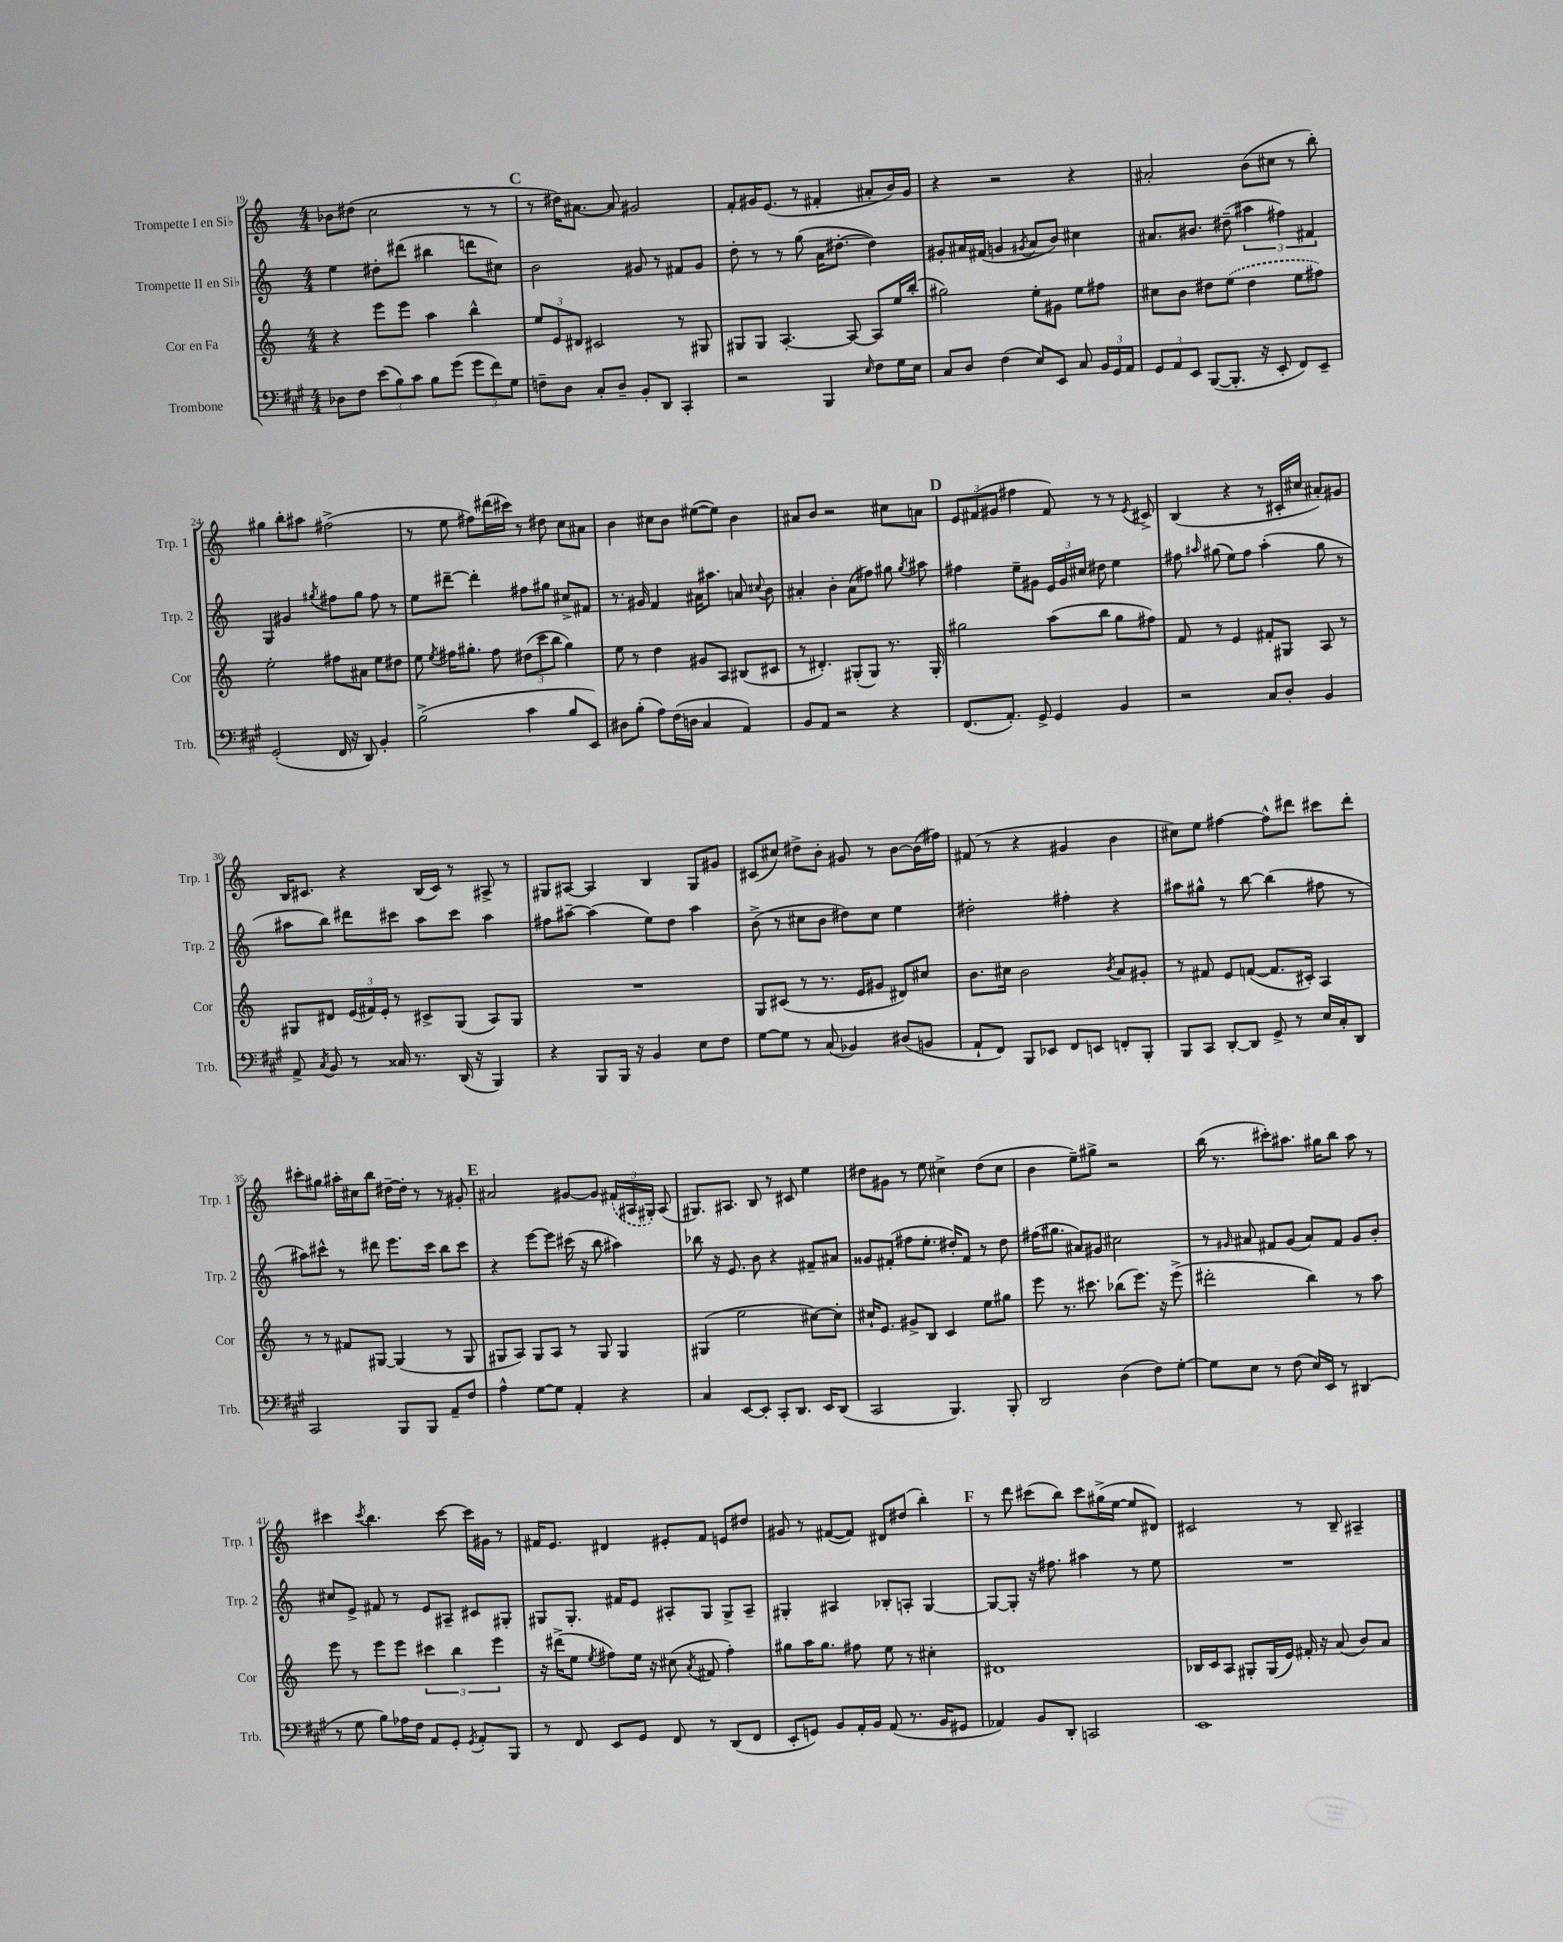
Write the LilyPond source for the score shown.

<<
\new StaffGroup <<
\new Staff = "s0" \with { instrumentName = "Trompette I en Sib" shortInstrumentName = "Trp. 1" } {
    \clef treble \key c \major \numericTimeSignature \time 4/4
    \autoBeamOff bes'8[ dis''8]( c''2 r8 r8 |
    \mark \markup { \bold "C" } r8 dis''16[) ais'8.]~ ais'8 gis'2 |
    f'8[-. gis'16 e'8.]( r8 fis'4-. ais'8[-. b'16) gis'16] |
    r4 r2 r4 |
    ais'2-. b'8[( cis''8] r8 b''8-.) |
    gis''4 b''8[-. ais''8] fis''2->( |
    r8 e''8 fis''8[) dis'''16( cis'''16]) r8 dis''8 c''8[ ais'8] |
    b'4 cis''8[ b'8] eis''8[~( eis''8]) b'4 |
    ais'8[ b'8] r2 cis''8[ a'8] |
    \mark \markup { \bold "D" } \tuplet 3/2 { e'8[ fis'8( gis'8] } fis''4 fis'8) r8 r8 \acciaccatura { e'8 } cis'8-> |
    b4( r4 r8 cis'16[-. cis''16] ais'8[-.) gis'8] |
    b16[ cis'8.] r4 b16[( cis'16]) r8 ais8-> r8 |
    gis8[ ais8]~ ais4 b4 gis8[ gis'8] |
    cis'8[( cis''8]) dis''8[-> b'8]-. gis'8 r8 b'8[~ b'16( fis''16]) |
    fis'8( r8 r4 gis'4 b'4 |
    cis''8[) e''8] fis''4~ fis''8[-^ dis'''8] cis'''8[ dis'''8]-. |
    cis'''8[-. gis''8] ais''16[-. cis''16 b''8] dis''16[~-- dis''16]-. r8 r8 gis'8-. |
    \mark \markup { \bold "E" } ais'2 gis'8[~ gis'8] \tuplet 3/2 { \once \slurDashed fis'16[( ais16 gis16]-.) } ais8( |
    gis8.[) ais8.] b8 r8 cis'8 e''4 |
    dis''8[ gis'8] r8 e''8 cis''4-> dis''8[( cis''8] |
    b'4 e''8[--) gis''8]-> r2 |
    b''16( r8. cis'''8[-.) ais''8.] gis''16[ b''8] ais''8 r8 |
    cis'''4 \acciaccatura { cis'''8 } b''4. cis'''8~ cis'''16[ gis'16] r8 |
    fis'16[ e'8.] dis'4 eis'8[-. fis'8] e'8[ dis''8] |
    gis'8 r8 fis'8[~( fis'8]) dis'8[ dis''8]( b''4-.) |
    \mark \markup { \bold "F" } r8 d'''8 cis'''8[( b''8]) cis'''8[ gis''16->( e''16]~ e''8[ dis'8]) |
    cis'2 r8 b8-- ais4-- \bar "|." |
}
\new Staff = "s1" \with { instrumentName = "Trompette II en Sib" shortInstrumentName = "Trp. 2" } {
    \clef treble \key c \major \numericTimeSignature \time 4/4
    \autoBeamOff e''4 dis''8[-. dis'''8]( bis''4 d'''8[ cis''8]) |
    \mark \markup { \bold "C" } b'2 gis'8 r8 fis'8[ gis'8] |
    d''8-. r8 r8 g''8( a'16[ dis''8.]~-. dis''4) |
    gis'8[-. ais'16 fis'16]( g'4 \acciaccatura { gis'8 } ais'8[ b'8]) cis''4 |
    ais'8.[ bis'8.] dis''8--( \tuplet 3/2 { ais''4 fis''4) fis'4 } |
    g4 gis'4 \acciaccatura { gis''8 } fis''8[ gis''8] fis''8 r8 |
    e''8[ dis'''8]~-- dis'''4-. fis''8[ gis''8] cis''8[-> fis'8] |
    r8. gis'16 f'4 ais'16[ ais''8.] a'8 \appoggiatura { cis''8 } b'8 |
    ais'4-. b'4-. ais'8[( fis''8]) gis''8 \acciaccatura { gis''8 } ais''8 |
    \mark \markup { \bold "D" } fis''4 e''8[-- gis'8] \tuplet 3/2 { e'16[ gis'16 cis''16] } dis''8 e''4 |
    fis''8 \grace { ais''16 } gis''8( e''8[) fis''8] ais''4-.( gis''8 r8 |
    ais''8[ b''8]) dis'''8[ cis'''8] ais''8[ cis'''8] ais''4 |
    fis''8[ ais''8]~-- ais''4( e''8[) d''8] ais''4 |
    b'8->( r8 cis''8[ b'8] dis''8[) cis''8] e''4 |
    dis''2-. fis''4-. r4 |
    ais''8[ gis''8]-^ r8 b''8~ b''4( fis''8 r8 |
    ais''8[) cis'''8]-^ r8 dis'''8 e'''8.[ cis'''16] b''8[ cis'''8] |
    \mark \markup { \bold "E" } r4 e'''8[~ e'''8] cis'''16( r16 b''8 ais''4) |
    bes''8 r16 e'8. b'8 r4 fis'8[-- ais'8] |
    gisis'8[ fis'8]-.( fis''8[ e''8.]-. dis''16[-.) fis'8] r8 dis''8 |
    fis''16[( gis''8.] ais'8[) gis'8] cis''2 |
    r8 \grace { gis'16 } ais'8 fis'8[ gis'8]( ais'8[) fis'8] gis'8[ b'8]-. |
    cis''8[ e'8]-> fis'8 r8 e'8[ ais8]-- cis'8[ gis8]-. |
    gis8[ gis8.]-. fis'16[ e'8] ais8[-. gis8] gis8[-> ais8]-- |
    gis4-. ais4 bes8[-. a8]-. gis4~ |
    \mark \markup { \bold "F" } gis8[~ gis8]-. r16 fis''8. ais''4 r8 e''8 |
    R1 \bar "|." |
}
\new Staff = "s2" \with { instrumentName = "Cor en Fa" shortInstrumentName = "Cor" } {
    \clef treble \key c \major \numericTimeSignature \time 4/4
    \autoBeamOff r4 e'''8[ e'''8] a''4 b''4-^ |
    \mark \markup { \bold "C" } \tuplet 3/2 { e''8[ e'8 dis'8] } cis'2 r8 gis8 |
    gis8[ gis8] a4.~-. a8~ a8[ e''16 b''16]-.( |
    gis''2) e''8[-. gis'8] e''8[ fis''8] |
    cis''8[ b'8] dis''8[ \once \slurDashed e''8]( dis''4 e''8[ fis''8]) |
    e''2-. fis''8[ ais'8] e''8[ dis''8] |
    e''8 \acciaccatura { e''8 } fis''16[ gis''8.]-. fis''8 \tuplet 3/2 { dis''8[( c'''8 b''8] } gis''4) |
    e''8 r8 d''4 gis'8[ a8] bis8[( cis'8] |
    r8 dis'4.-.) gis8[-.( gis8]) r8. gis16-. |
    \mark \markup { \bold "D" } gis''2 a''8[( b''8] gis''8[ fis''8]) |
    f'8 r8 e'4 fis'8[-. gis8] a8 r8 |
    gis8[ dis'8] \tuplet 3/2 { e'16[( fis'16) e'16]-. } r8 cis'8[-> gis8]( a8[) gis8] |
    R1 |
    g8[ cis'8]( r8 r8. e'16[ gis'8] dis'8[) cis''8] |
    b'8.[ cis''16] b'2 \acciaccatura { b'8 } a'8[ gis'8]-. |
    r8 fis'8 e'8[ f'8]~( f'8.[ cis'16]-.) a4 |
    r8 r8 fis'8[ gis8]~ gis4( r8 gis8 |
    \mark \markup { \bold "E" } gis8[ a8]) gis8[ a8] r8 gis8 gis4 |
    gis4( e''2 cis''8[~) cis''8]-. |
    cis''16[-! e'8.] gis'8[-> b8] c'4 e''8[ gis''8] |
    e'''8 r8. cis'''8. bes''8[( e'''8.]) r16 e'''8->( |
    dis'''2-. b''4) r8 a''8 |
    e'''8 r8 e'''8[ e'''8] \tuplet 3/2 { cis'''4 b''4 e'''4 } |
    r16 dis'''16[->( e''8] \acciaccatura { e''8 } fis''8[) e''16] r16 cis''8( \acciaccatura { a'8 } fis'8 fis''4-.) |
    gis''8[ a''16 gis''8.] fis''8 e''8 r8 cis''4-. |
    \mark \markup { \bold "F" } dis'1 |
    bes16[ c'16 a8] gis8[-. gis16( e'16]) fis'16-. r16 a'8( b'8[) a'8] \bar "|." |
}
\new Staff = "s3" \with { instrumentName = "Trombone" shortInstrumentName = "Trb." } {
    \clef bass \key a \major \numericTimeSignature \time 4/4
    \autoBeamOff des8[ fis8] \tuplet 3/2 { e'8[( b8) cis'8] } b8[ gis'8]( \tuplet 3/2 { gis'8[ fis'8) gis8] } |
    \mark \markup { \bold "C" } f8[-- d8] cis8[-. d8]-- b,8[-. d,8] cis,4-. |
    r2 b,,4 \grace { e16 } fis8[ gis16 e16] |
    cis8[ d8] fis4( e8[) e,8] cis8 \tuplet 3/2 { b,16[ gis,16 a,16] } |
    \tuplet 3/2 { gis,8[ a,8 e,8] } b,,8[~( b,,8.]-. r16 e,8-. fis,8[) e,8]-- |
    gis,2-.( fis,16 r16 d,8) b,4-. |
    b2->( cis'4 b8[ e,8]) |
    dis8[ b8]-.( a8[) fis16( d16] cis4 a,4) |
    b,8[ a,8] r2 r4 |
    \mark \markup { \bold "D" } fis,8.[( a,8.]-.) gis,8-> gis,4 b,4 |
    r2 cis8[ d8]-. b,4 |
    a,8-> \acciaccatura { cis8 } b,8 r8 cisis16 r8. d,16( r16 b,,4) |
    r4 b,,8[ b,,16] r16 b,4 e8[ fis8] |
    gis8[~ gis8] r8 cis8( bes,4) dis8[( b,8] |
    a,8[-! fis,8]) b,,8[ ees,8] fis,8[ e,8] f,8[-. b,,8]-. |
    b,,8[ cis,8] d,8[~-. d,8] gis,8-> r8 e16[ cis16-. d,8] |
    cis,2 b,,8[ b,,8] a,8[-- fis8] |
    \mark \markup { \bold "E" } a4-^ gis8[~ gis8] a,4-. r4 |
    cis4 e,8[~ e,8]-. cis,8[-. d,8.] e,16[ d,8]( |
    cis,2 b,,4.) b,,8-. |
    d,2 d4( fis8[) gis8]~-. |
    gis8[ e8] r8 fis8( e16[) e,16] r8 dis,4( |
    r8 gis8 b8[) aes16 fis16] a,8[ gis,8]-. \acciaccatura { gis,8 } a,8[-. b,,8] |
    r8 fis,8 e,8[ gis,8] fis,8 r8 d,8[( fis,8] |
    e,8[-. g,8]) b,8[ a,16-. b,16] a,8( r8. b,16[ gis,8] |
    \mark \markup { \bold "F" } aes,4) b,8[ d,8]-. c,2 |
    e,1 \bar "|." |
}
>>
>>
\layout { \context { \Score currentBarNumber = #19 } }
